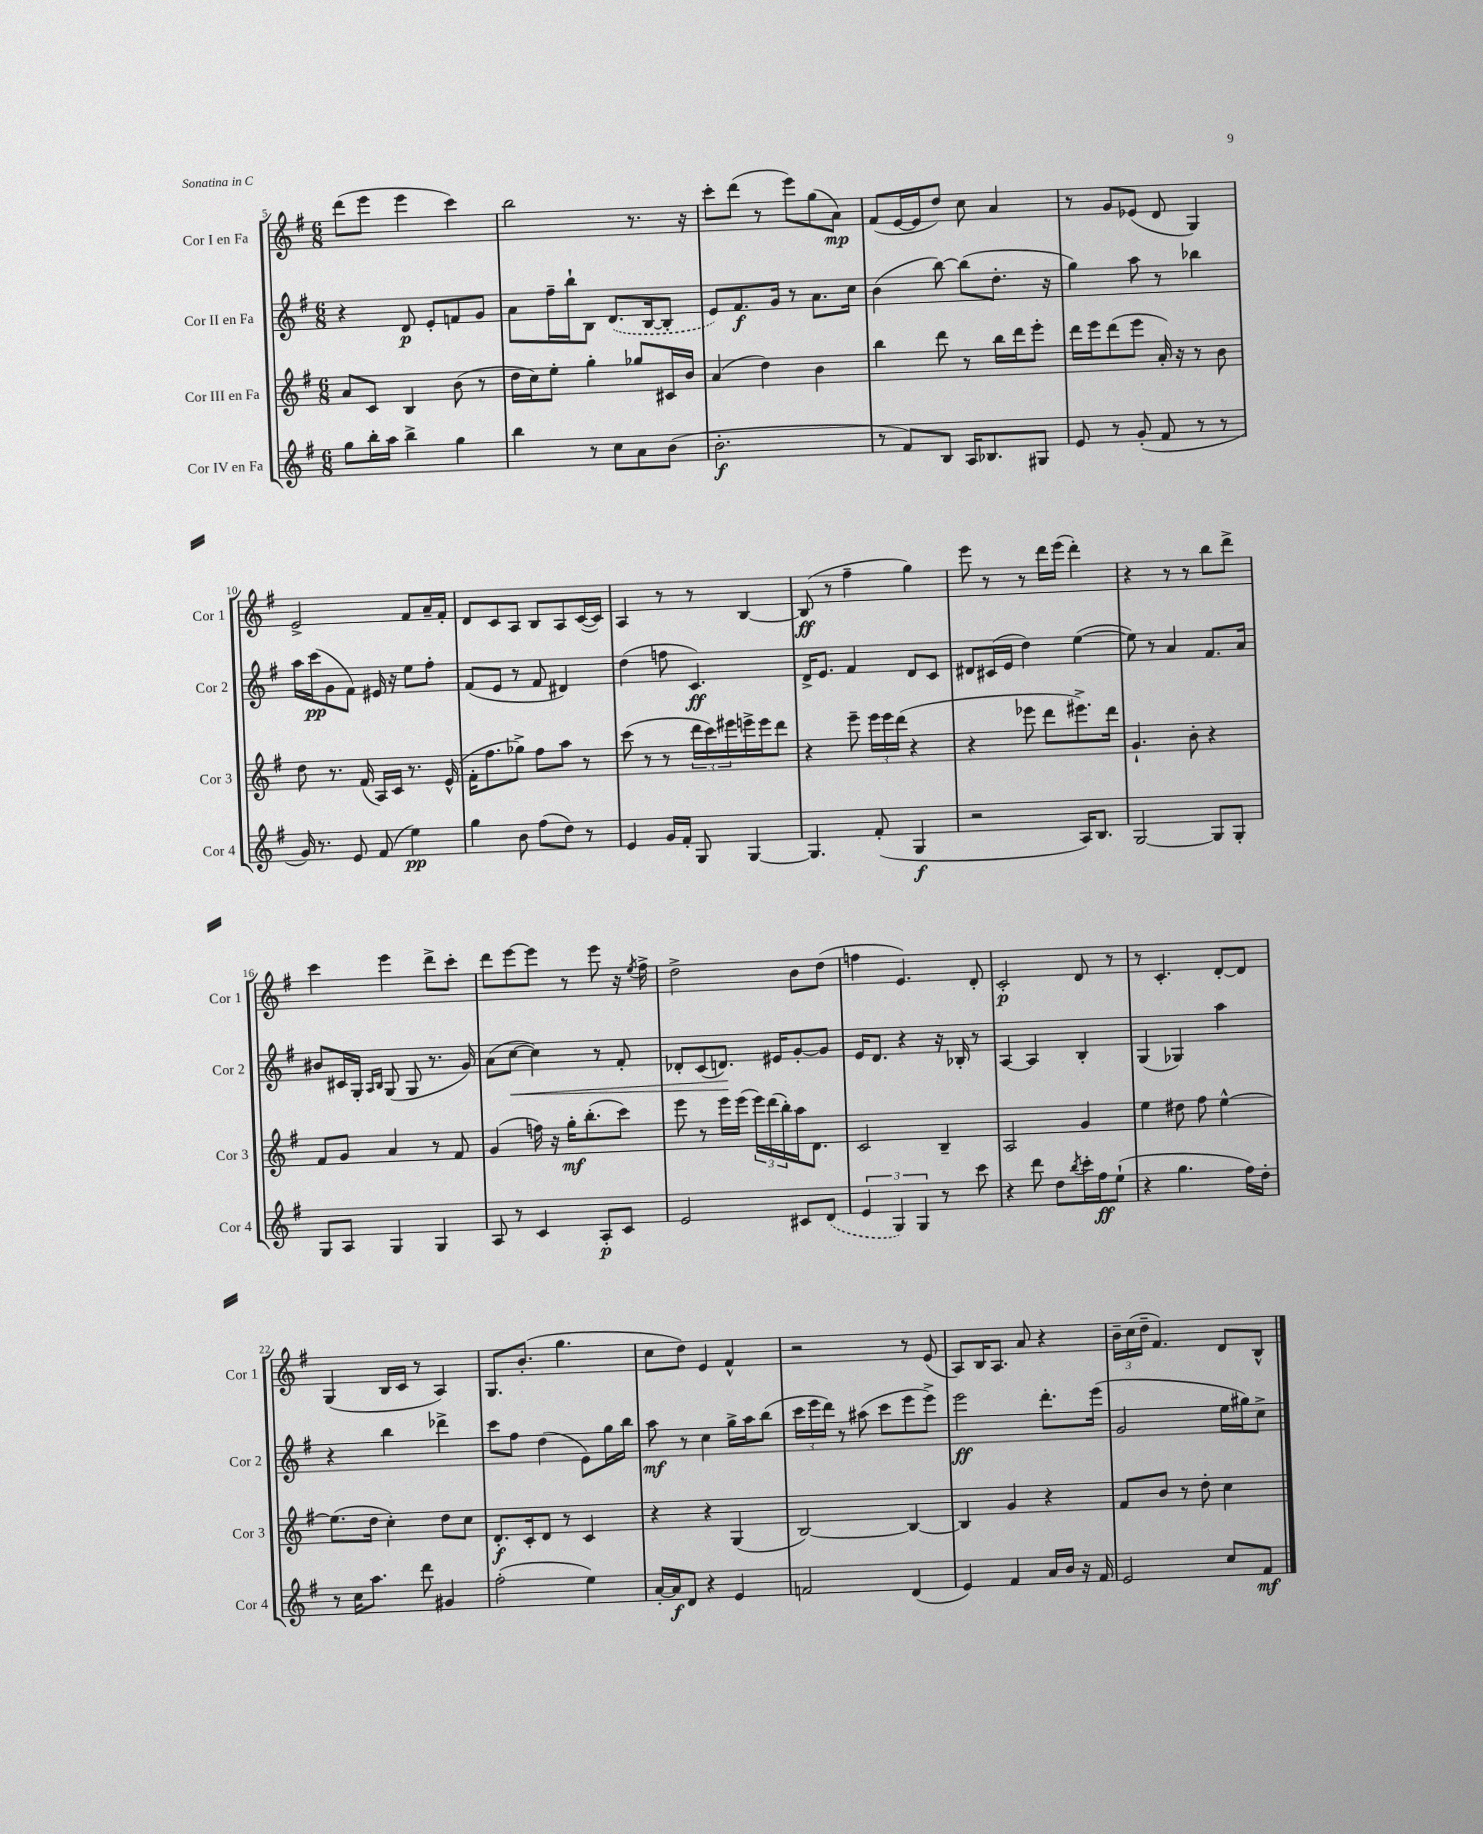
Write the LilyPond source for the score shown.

<<
\new StaffGroup <<
\new Staff = "s0" \with { instrumentName = "Cor I en Fa" shortInstrumentName = "Cor 1" } {
    \clef treble \key g \major \numericTimeSignature \time 6/8
    d'''8( e'''8 e'''4 c'''4) |
    b''2 r8. r16 |
    c'''8-. d'''8( r8 e'''8) g''8( a'8\mp) |
    fis'8( e'16~ e'16 d''8) c''8 a'4 |
    r8 g'8 ees'8( d'8 g4) |
    e'2-> fis'8 a'16-- fis'16-. |
    d'8 c'8 a8 b8 a8 c'16~( c'16) |
    a4 r8 r8 b4~ |
    b8\ff( r8 fis''4-- g''4) |
    e'''8 r8 r8 d'''16 e'''16( d'''4-.) |
    r4 r8 r8 b''8 d'''8-> |
    c'''4 e'''4 d'''8-> c'''8-. |
    d'''8 e'''8~ e'''8 r8 e'''8 r16 \acciaccatura { e''8 } fis''16-> |
    d''2-> b'8 d''8( |
    f''4 e'4.) d'8-. |
    c'2-.\p d'8 r8 |
    r8 c'4.-. d'8~-. d'8 |
    g4( b16 c'16 r8 a4) |
    g8. b'8.-.( g''4. |
    c''8 d''8) e'4 fis'4-^ |
    r2 r8 e'8( |
    a8) b16 a8. a'8 r4 |
    \tuplet 3/2 { b'16-- c''16( d''16-- } fis'4.) d'8 b8-^ \bar "|." |
}
\new Staff = "s1" \with { instrumentName = "Cor II en Fa" shortInstrumentName = "Cor 2" } {
    \clef treble \key g \major \numericTimeSignature \time 6/8
    r4 d'8\p e'8-. f'8 g'8 |
    a'8 fis''16-- b''16-! b8 \once \slurDashed d'8.( b16~ b8-. |
    e'8) fis'8.\f g'16 r8 a'8. c''16 |
    b'4( b''8~) b''8( d''8.-. r16 |
    g''4) a''8 r8 bes''4 |
    a''16 c'''16\pp( g'8 fis'8) eis'16 r16 e''8 fis''8-. |
    fis'8( e'8 r8 fis'8 dis'4) |
    d''4( f''8 c'4.\ff) |
    d'16-> e'8. fis'4 d'8 c'8 |
    dis'8 cis'16( e'16 d''4) e''4~( |
    e''8) r8 a'4 fis'8. a'16 |
    bis'8 cis'16 g16-. \grace { a16 b16 } g8( g8 r8. g'16) |
    a'8( c''8~\< c''4) r8 fis'8-. |
    des'8-. c'8( d'8.\!) eis'16 g'8~-. g'8 |
    e'16 d'8. r4 r16 bes16-. r8 |
    a4~ a4 b4-. |
    g4( ges4) a''4 |
    r4 b''4 des'''4-> |
    c'''8 fis''8 d''4( e'8) g''16 b''16 |
    a''8\mf r8 c''4 g''16-> a''16 b''8( |
    \tuplet 3/2 { c'''16 e'''16 d'''16) } r8 ais''8( c'''8 e'''8 e'''8->) |
    e'''2\ff d'''8.-. e'''16( |
    g'2 e''16 gis''16) c''8-> \bar "|." |
}
\new Staff = "s2" \with { instrumentName = "Cor III en Fa" shortInstrumentName = "Cor 3" } {
    \clef treble \key g \major \numericTimeSignature \time 6/8
    a'8 c'8 b4 b'8( r8 |
    d''16 c''16) e''8-. g''4-. ges''8 cis'16 b'16 |
    a'4( d''4) b'4 |
    b''4 d'''8 r8 b''16 d'''16 e'''8-. |
    d'''16 e'''16 d'''8( e'''8 a'16-.) r16 r8 b'8 |
    d''8 r8. fis'16( a16) c'16 r8. e'16-^( |
    fis'16-. fis''8. ges''8->) fis''8 a''8 r8 |
    c'''8( r8 r8 \tuplet 3/2 { d'''16 c'''16) eis'''16 } e'''16-> e'''16 d'''8 |
    r4 e'''8-- \tuplet 3/2 { e'''16 e'''16 d'''16( } r4 |
    r4 ees'''8 d'''8 eis'''8.->) d'''16 |
    g'4.-! b'8-. r4 |
    fis'8 g'8 a'4 r8 fis'8 |
    g'4( f''16) r16 g''16-.\mf b''8.-.( c'''8) |
    e'''8 r8 e'''16 e'''16( \tuplet 3/2 { e'''16) d'''16( b''16-.) } a''16 d'8. |
    c'2 b4-- |
    a2 g'4 |
    e''4 dis''8 fis''8 e''4~-^ |
    e''8.( d''16 c''4-.) d''8 c''8 |
    d'8.-.\f c'16-. d'8 r8 c'4 |
    r4 r4 g4( |
    b2~) b4~ |
    b4 g'4 r4 |
    fis'8 b'8 r8 d''8-. c''4 \bar "|." |
}
\new Staff = "s3" \with { instrumentName = "Cor IV en Fa" shortInstrumentName = "Cor 4" } {
    \clef treble \key g \major \numericTimeSignature \time 6/8
    g''8 b''16-. a''16 b''4-> g''4 |
    b''4 r8 c''8 a'8 b'8( |
    b'2.-.\f |
    r8 fis'8) b8 a16 bes8. gis8 |
    e'8 r8 g'8-.( fis'8 r8 r8 |
    g'16) r8. e'8 fis'8( e''4\pp) |
    g''4 b'8 fis''8( d''8) r8 |
    e'4 g'16 fis'16-. g8 g4~ |
    g4. fis'8-.( g4\f |
    r2 a16) b8. |
    g2~ g8 g8-. |
    g8 a8 g4 g4 |
    a8 r8 c'4 a8-.\p c'8 |
    e'2 cis'8 \once \slurDashed d'8( |
    \tuplet 3/2 { e'4 g4) g4 } r8 c'''8 |
    r4 d'''8 d''8 \acciaccatura { b''8 } c'''16-. fis''16\ff e''8-!( |
    r4 g''4. fis''16) d''16-. |
    r8 c''16 a''8. d'''8 gis'4 |
    fis''2-.( e''4) |
    a'16~-. a'16\f d'8 r4 e'4 |
    f'2 d'4( |
    e'4) fis'4 a'16 b'16 r16 fis'16 |
    e'2 c''8 fis'8\mf \bar "|." |
}
>>
>>
\layout { \context { \Score currentBarNumber = #5 } }
